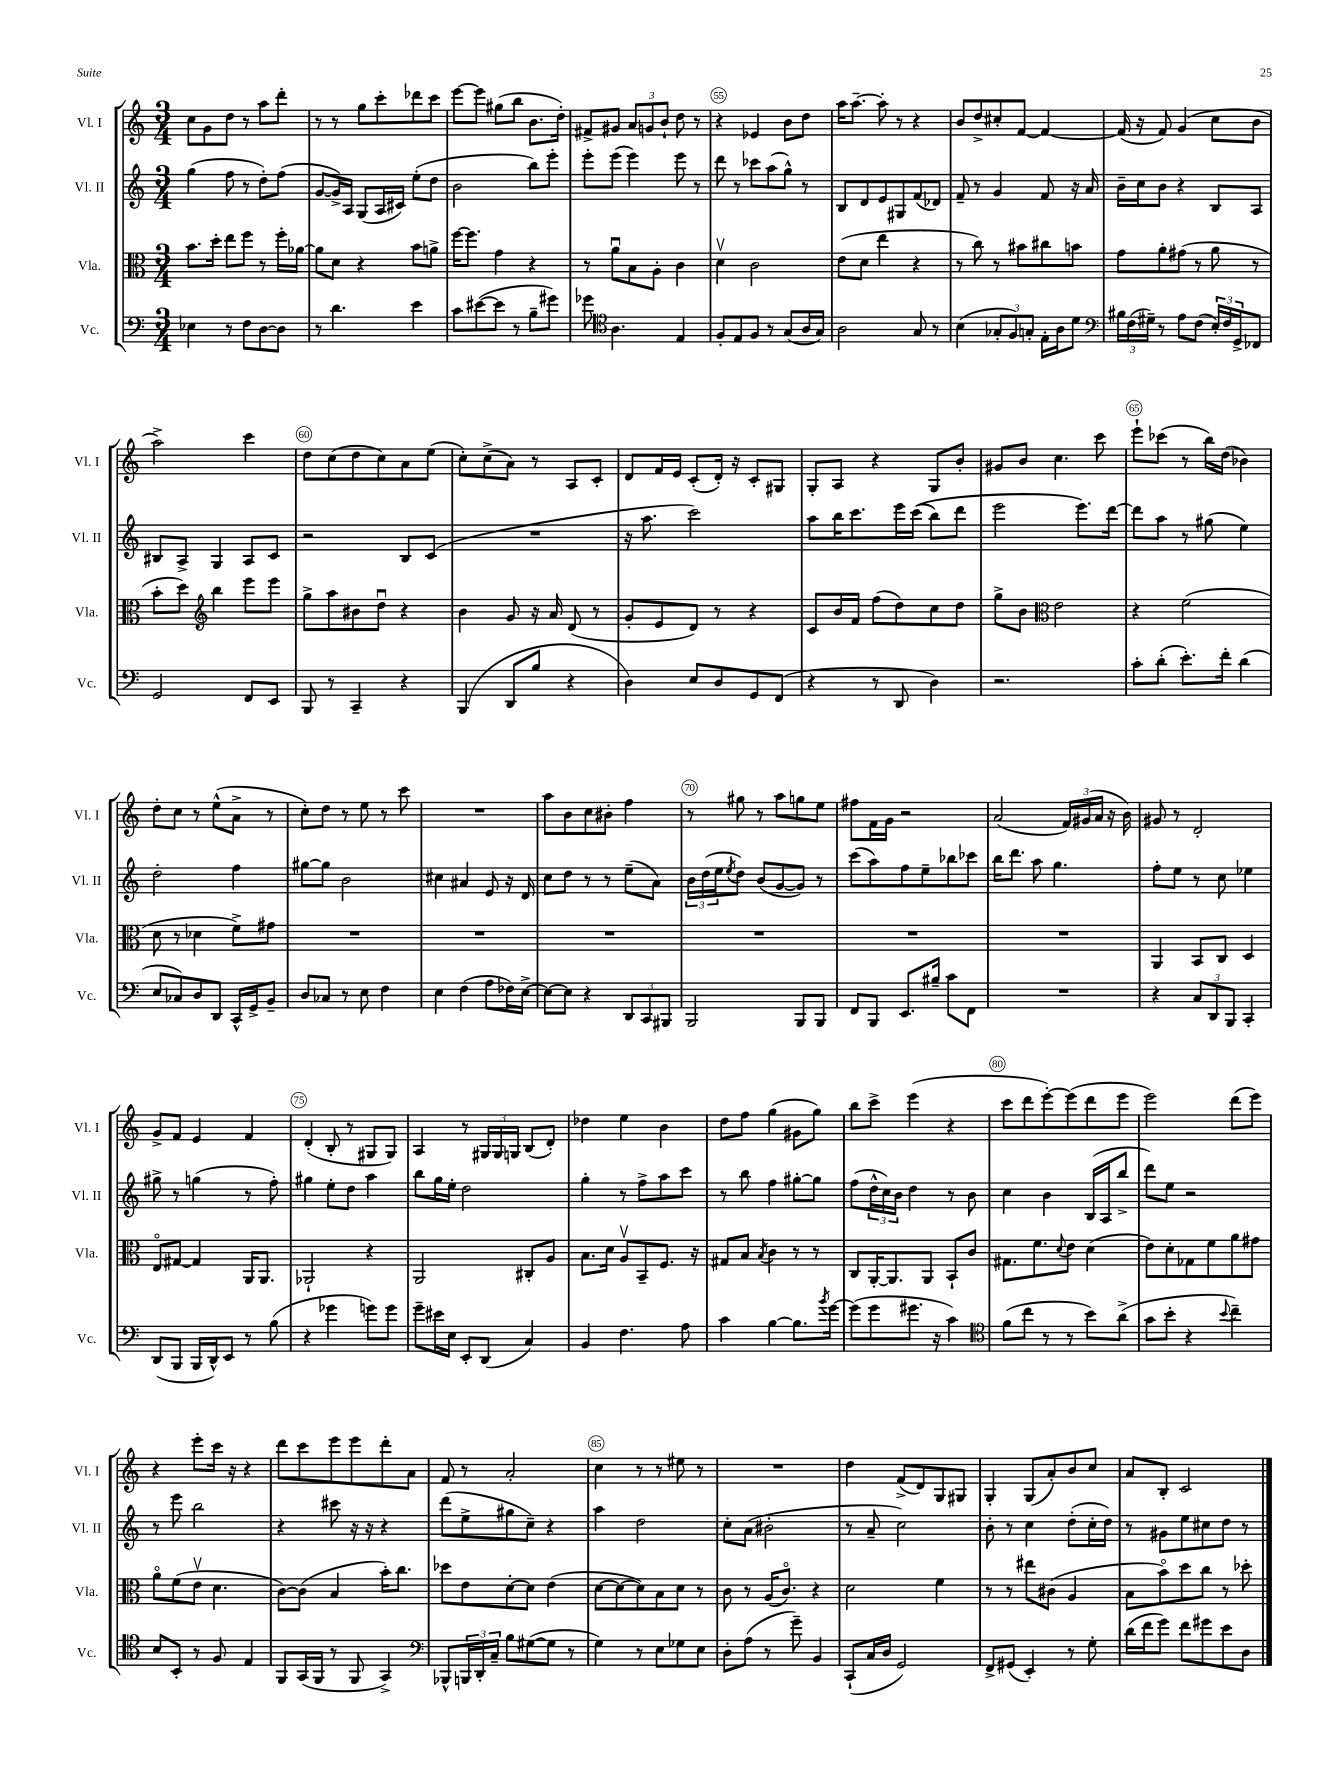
<<
\new StaffGroup <<
\new Staff = "s0" \with { instrumentName = "Vl. I" shortInstrumentName = "Vl. I" } {
    \clef treble \key c \major \numericTimeSignature \time 3/4
    c''8 g'8 d''8 r8 a''8 d'''8-. |
    r8 r8 g''8 c'''8-. des'''8 c'''8 |
    e'''8~ e'''8 gis''8( b''8 b'8. d''16-.) |
    fis'8-> gis'8 \tuplet 3/2 { a'8 g'8 b'8-! } d''8 r8 |
    r4 ees'4 b'8 d''8 |
    a''16 a''8.~-- a''8-. r8 r4 |
    b'8 d''8-> cis''8-. f'8~ f'4~ |
    f'16( r16 f'8) g'4( c''8 b'8 |
    a''2->) c'''4 |
    d''8 c''8( d''8 c''8) a'8 e''8( |
    c''8-.) c''8->( a'8) r8 a8 c'8-. |
    d'8 f'16 e'16 c'8-.( d'16-.) r16 c'8-. gis8 |
    g8-. a8 r4 g8 b'8-. |
    gis'8 b'8 c''4. c'''8 |
    e'''8-! ces'''8( r8 b''16) d''16( bes'4) |
    d''8-. c''8 r8 e''8-^( a'8-> r8 |
    c''8-.) d''8 r8 e''8 r8 c'''8 |
    R2. |
    a''8 b'8 c''8 bis'8-. f''4 |
    r8 gis''8 r8 a''8 g''8 e''8 |
    fis''8 f'16 g'16 r2 |
    a'2( \tuplet 3/2 { f'16) gis'16( a'16 } r16 b'16) |
    gis'8 r8 d'2-. |
    g'8-> f'8 e'4 f'4 |
    d'4-.( b8-. r8 gis8 gis8) |
    a4 r8 \tuplet 3/2 { gis16 gis16 g16 } b8( d'8-.) |
    des''4 e''4 b'4 |
    d''8 f''8 g''4( gis'8 g''8) |
    b''8 c'''8-> e'''4( r4 |
    c'''8 d'''8 e'''8~-.) e'''8( d'''8 e'''8 |
    e'''2) d'''8( e'''8) |
    r4 e'''8-. c'''16 r16 r4 |
    d'''8 c'''8 e'''8 e'''8 d'''8-. a'8 |
    f'8 r8 a'2-. |
    c''4 r8 r8 eis''8 r8 |
    R2. |
    d''4 f'8->( d'8) g8 gis8 |
    g4-. g8( a'8-.) b'8 c''8 |
    a'8 b8-. c'2 \bar "|." |
}
\new Staff = "s1" \with { instrumentName = "Vl. II" shortInstrumentName = "Vl. II" } {
    \clef treble \key c \major \numericTimeSignature \time 3/4
    g''4( f''8 r8 d''8-.) f''8( |
    g'8~ g'16->) a16 g8( a16 cis'16) e''8-.( d''8 |
    b'2 b''8) e'''8-. |
    e'''8-. e'''8( e'''4) e'''8 r8 |
    d'''8 r8 ces'''8 a''8( g''8-^) r8 |
    b8 d'8 e'8 gis8 f'8( des'8) |
    f'8-- r8 g'4 f'8 r16 a'16 |
    b'16-- c''16 b'8 r4 b8 a8 |
    bis8 a8-> g4 a8 c'8 |
    r2 b8 c'8( |
    R2. |
    r16 a''8. c'''2) |
    a''8 b''16 c'''8. e'''16 c'''16(\( b''8) d'''8 |
    e'''2 e'''8.\) d'''16~ |
    d'''8 a''8 r8 gis''8( e''4) |
    d''2-. f''4 |
    gis''8~ gis''8 b'2 |
    cis''4 ais'4 e'8 r16 d'16 |
    c''8 d''8 r8 r8 e''8--( a'8) |
    \tuplet 3/2 { b'16 d''16( e''16 } \acciaccatura { e''8 } d''8) b'8( g'8~ g'8) r8 |
    c'''8( a''8) f''8 e''8-- bes''8 ces'''8 |
    b''16 d'''8. a''8 g''4. |
    f''8-. e''8 r8 c''8 ees''4 |
    gis''8-> r8 g''4( r8 f''8-.) |
    gis''4 e''8-. d''8 a''4 |
    b''8 g''16 e''16-. d''2 |
    g''4-. r8 f''8-> a''8 c'''8 |
    r8 b''8 f''4 gis''8~-. gis''8 |
    f''8( \tuplet 3/2 { d''16-^ c''16) b'16 } d''4 r8 b'8 |
    c''4 b'4 b16( a16 b''8-> |
    d'''8) e''8 r2 |
    r8 e'''8 b''2 |
    r4 cis'''8 r16 r16 r4 |
    d'''8( e''8-> gis''8 c''8--) r4 |
    a''4 d''2 |
    c''8-. a'8( bis'2-. |
    r8 a'8-- c''2) |
    b'8-. r8 c''4 d''8-.( c''16-. d''16) |
    r8 gis'8 e''8 cis''8 d''8 r8 \bar "|." |
}
\new Staff = "s2" \with { instrumentName = "Vla." shortInstrumentName = "Vla." } {
    \clef alto \key c \major \numericTimeSignature \time 3/4
    b'8. d''16-. e''8 f''8 r8 f''16-. aes'16~ |
    aes'8 d'8 r4 b'8 a'8-> |
    f''16~ f''8. g'4 r4 |
    r8 a'8\downbow b8 a8-. c'4 |
    d'4\upbow c'2 |
    e'8( d'8 e''4 r4 |
    r8 c''8) r8 bis'8 cis''8 b'8 |
    g'8 a'8-. gis'8( r8 a'8 r8 |
    b'8-. d''8) \clef treble b''4 e'''8 e'''8 |
    g''8-> a''8 bis'8 d''8\downbow r4 |
    b'4 g'8 r16 a'16 d'8( r8 |
    g'8-. e'8 d'8) r8 r4 |
    c'8 b'16 f'16 f''8( d''8) c''8 d''8 |
    g''8-> b'8 \clef alto e'2 |
    r4 f'2( |
    d'8 r8 des'4 f'8->) gis'8 |
    R2. |
    R2. |
    R2. |
    R2. |
    R2. |
    R2. |
    a,4 b,8 c8 d4 |
    e8\flageolet gis8~ gis4 a,16 a,8. |
    aes,2-! r4 |
    a,2 cis8-. a8 |
    b8. d'16 a8\upbow b,8-- f8. r16 |
    gis8 b8 \acciaccatura { b8 } c'4 r8 r8 |
    c8 a,16~-. a,8. a,8 b,8-! c'8 |
    gis8. f'8. \appoggiatura { d'8 } e'8 d'4( |
    e'8) d'8-. ges8 f'8 a'8 gis'8 |
    a'8\flageolet f'8( e'8\upbow d'4. |
    c'8~) c'8( b4 b'16-.) c''8. |
    des''8 e'8 d'8~-. d'8 e'4( |
    d'8~ d'8~ d'8) b8 d'8 r8 |
    c'8 r8 a16( c'8.\flageolet) r4 |
    d'2 f'4 |
    r8 r8 eis''8 cis'8( a4 |
    b8 b'8\flageolet) d''8 c''8 r8 des''8-. \bar "|." |
}
\new Staff = "s3" \with { instrumentName = "Vc." shortInstrumentName = "Vc." } {
    \clef bass \key c \major \numericTimeSignature \time 3/4
    ees4 r8 f8 d8~ d8 |
    r8 d'4. e'4 |
    c'8 eis'8~( eis'8 r8 b8-- gis'8) |
    ges'8 \clef tenor a4. e4 |
    f8-. e8 f8 r8 g8( a16 g16) |
    a2 g8 r8 |
    b4( \tuplet 3/2 { ges8-. f8) g8-. } e16-. a16 d'8 |
    \clef bass \tuplet 3/2 { bis16 f16( gis16--) } r8 a8 f8( \tuplet 3/2 { e16-.) f16 g,16-> } fes,8 |
    g,2 f,8 e,8 |
    b,,8 r8 c,4-- r4 |
    b,,4( d,8 b8 r4 |
    d4) e8 d8 g,8 f,8( |
    r4 r8 d,8 d4) |
    r2. |
    c'8-. d'8-.( e'8.-.) f'16-. d'4( |
    e8 ces8) d8 d,8 c,16-^ g,16-> b,8-- |
    d8 ces8 r8 e8 f4 |
    e4 f4( a8 fes16) e16~-> |
    e8~ e8 r4 \tuplet 3/2 { d,8 c,8 bis,,8 } |
    b,,2 b,,8 b,,8 |
    f,8 b,,8 e,8. bis16-- c'8 f,8 |
    R2. |
    r4 \tuplet 3/2 { c8 d,8 b,,8 } c,4-. |
    d,8( b,,8 b,,16 d,16-^) e,8 r8 b8( |
    r4 ges'4 g'8) g'8 |
    g'8-- eis'16 e16 e,8-. d,8( c4) |
    b,4 f4. a8 |
    c'4 b4~ b8. \acciaccatura { b'8 } g'16~ |
    g'8( g'8 gis'8. r16 c'4) |
    \clef tenor f'8( c''8 r8 r8 b'8) a'8->( |
    g'8 b'8-. r4 \appoggiatura { b'8 } c''4--) |
    b8 b,8-. r8 f8 e4 |
    f,8 g,16( f,16 r8 f,8 g,4->) |
    \clef bass bes,,8-^ \tuplet 3/2 { b,,16 d,16-. c16-- } b8 gis8~( gis8 r8 |
    g4) r8 e8 ges8 e8 |
    d8-. a8( r8 g'8--) b,4 |
    c,8-!( c16 d16 g,2) |
    f,8-> gis,8( e,4-.) r8 g8-. |
    d'16( f'16 g'8) f'8 gis'8 e'8 d8 \bar "|." |
}
>>
>>
\layout { \context { \Score currentBarNumber = #51 \override BarNumber.break-visibility = ##(#f #t #t) barNumberVisibility = #(every-nth-bar-number-visible 5) \override BarNumber.stencil = #(make-stencil-circler 0.1 0.3 ly:text-interface::print) } }
